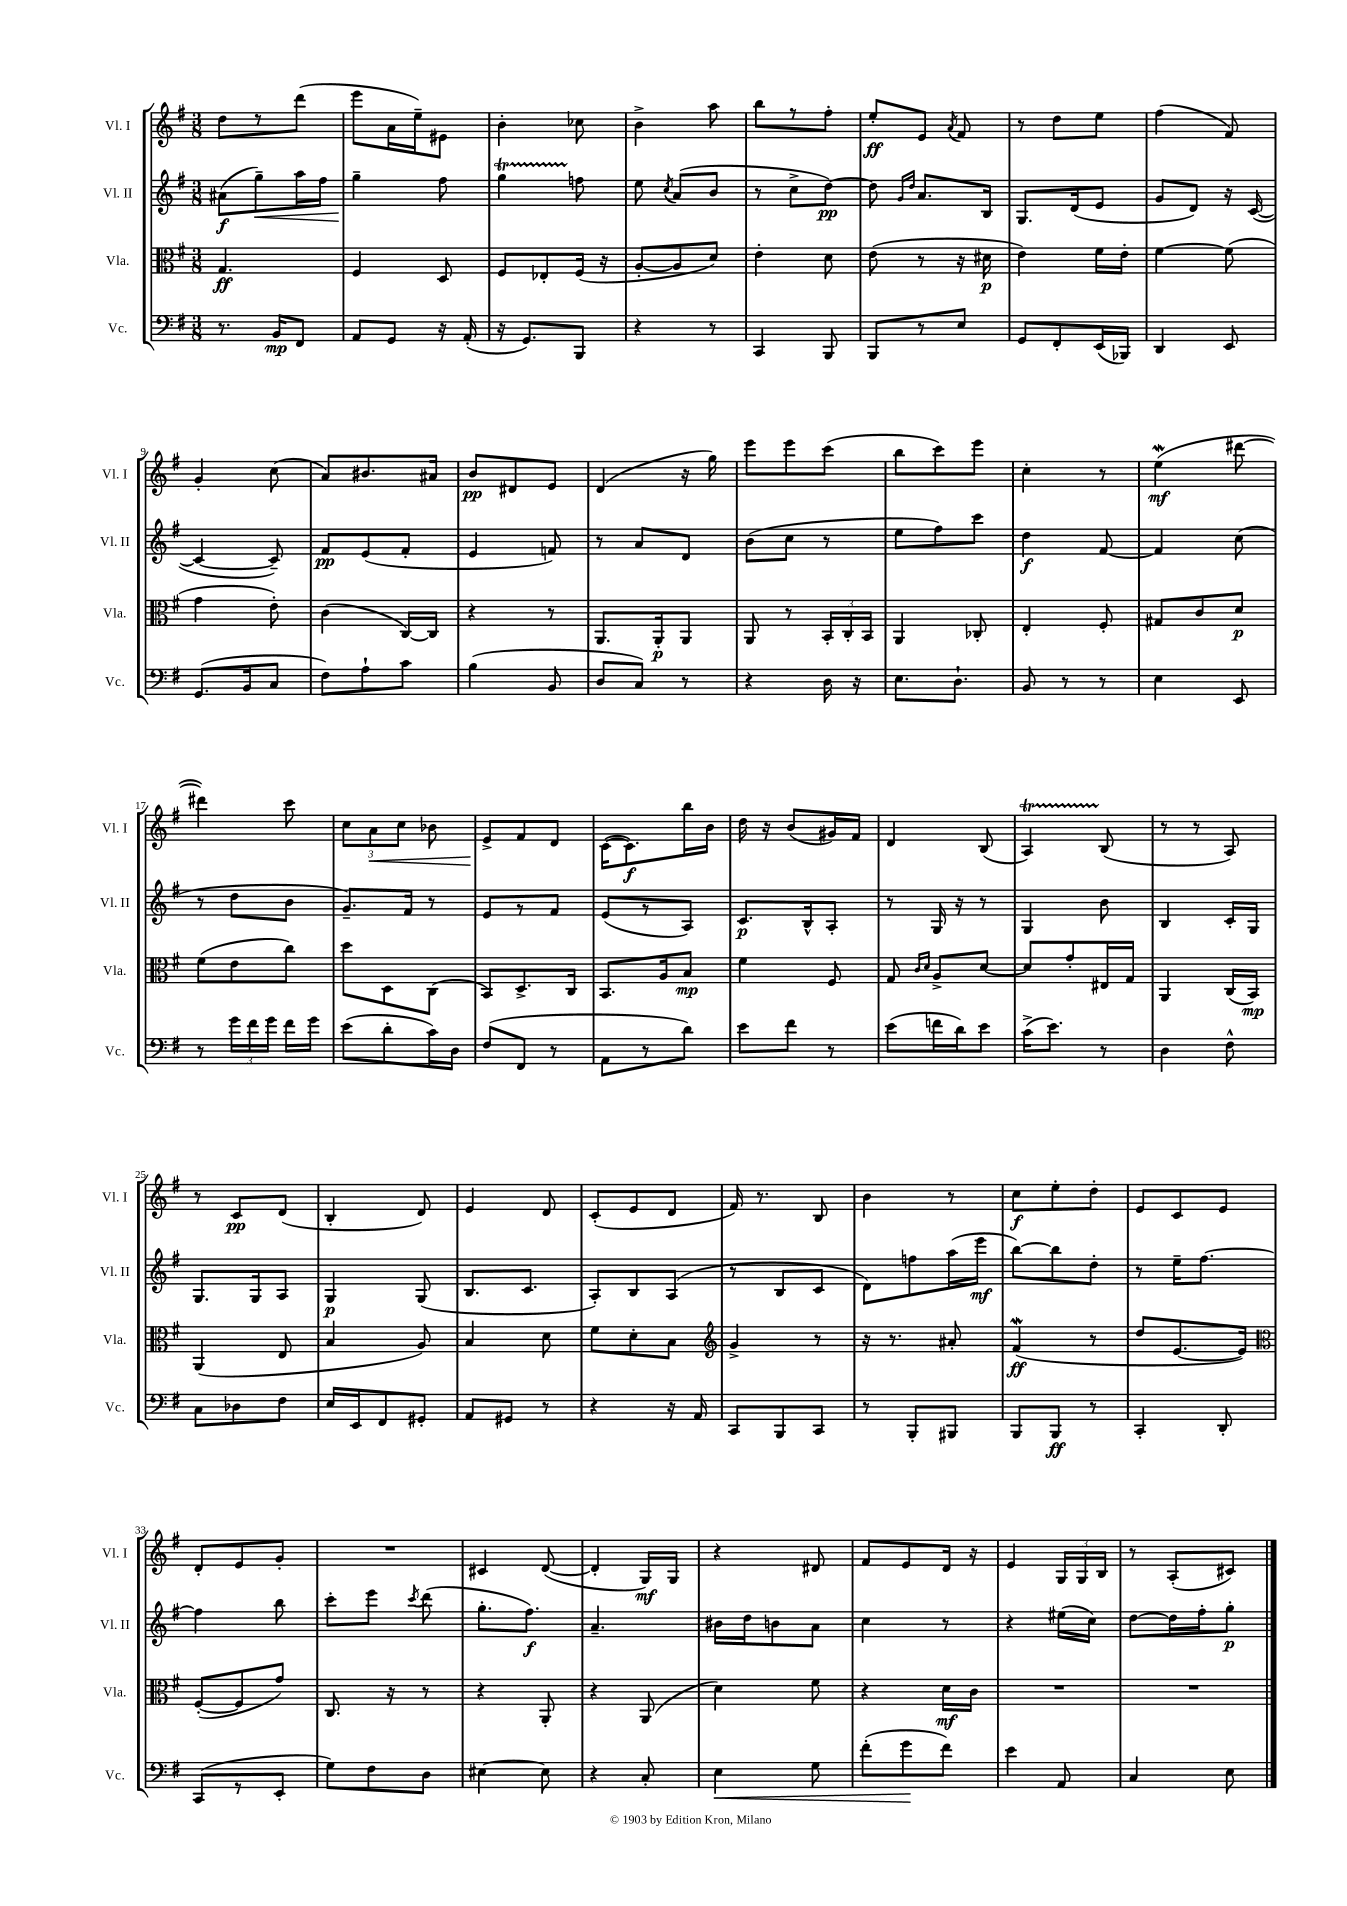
<<
\new StaffGroup <<
\new Staff = "s0" \with { instrumentName = "Vl. I" shortInstrumentName = "Vl. I" } {
    \clef treble \key g \major \numericTimeSignature \time 3/8
    \autoBeamOff d''8[ r8 d'''8]( |
    e'''8[ a'16 e''16--) eis'8] |
    b'4-. ces''8 |
    b'4-> a''8 |
    b''8[ r8 fis''8]-. |
    e''8[-.\ff e'8] \acciaccatura { a'8 } fis'8 |
    r8 d''8[ e''8] |
    fis''4( fis'8) |
    g'4-. c''8( |
    a'8[) bis'8. ais'16] |
    b'8[\pp dis'8 e'8] |
    d'4( r16 g''16) |
    e'''8[ e'''8 c'''8]( |
    b''8[ c'''8) e'''8] |
    c''4-. r8 |
    e''4\mordent\mf( dis'''8~ |
    dis'''4) c'''8 |
    \tuplet 3/2 { c''8[ a'8\< c''8] } bes'8 |
    e'8[->\! fis'8 d'8] |
    c'16[~( c'8.\f) b''16 b'16] |
    d''16 r16 b'8[( gis'16) fis'16] |
    d'4 b8( |
    a4\startTrillSpan) b8\stopTrillSpan( |
    r8 r8 a8) |
    r8 c'8[\pp d'8]( |
    b4-. d'8) |
    e'4 d'8 |
    c'8[-.( e'8 d'8] |
    fis'16) r8. b8 |
    b'4 r8 |
    c''8[\f e''8-. d''8]-. |
    e'8[ c'8 e'8] |
    d'8[-. e'8 g'8]-. |
    R4. |
    cis'4 d'8~( |
    d'4-. g16[\mf) g16] |
    r4 dis'8 |
    fis'8[ e'8 d'16] r16 |
    e'4 \tuplet 3/2 { g16[ g16 b16] } |
    r8 a8[-.( cis'8]) \bar "|." |
}
\new Staff = "s1" \with { instrumentName = "Vl. II" shortInstrumentName = "Vl. II" } {
    \clef treble \key g \major \numericTimeSignature \time 3/8
    \autoBeamOff ais'8[\f( g''8--\<) a''16 fis''16] |
    g''4--\! fis''8 |
    g''4\startTrillSpan f''8\stopTrillSpan |
    e''8 \acciaccatura { c''8 } a'8[( b'8] |
    r8 c''8[-> d''8]~\pp) |
    d''8 \grace { g'16[ d''16] } a'8.[ b16] |
    g8.[ d'16( e'8] |
    g'8[ d'8]) r16 c'16~( |
    c'4~ c'8--) |
    fis'8[\pp e'8( fis'8]-. |
    e'4 f'8) |
    r8 a'8[ d'8] |
    b'8[( c''8] r8 |
    e''8[ fis''8) c'''8] |
    d''4\f fis'8~ |
    fis'4 c''8( |
    r8 d''8[ b'8] |
    g'8.[--) fis'16] r8 |
    e'8[ r8 fis'8] |
    e'8[( r8 a8]) |
    c'8.[\p b16-^ a8]-. |
    r8 g16 r16 r8 |
    g4 b'8 |
    b4 c'16[-. g16] |
    g8.[ g16 a8] |
    g4\p g8( |
    b8.[ c'8.] |
    a8[-.) b8 a8]( |
    r8 b8[ c'8] |
    d'8[) f''8 a''16( e'''16]\mf |
    b''8[~) b''8 d''8]-. |
    r8 e''16[-- fis''8.]~ |
    fis''4 b''8 |
    c'''8[-. e'''8] \acciaccatura { c'''8 } d'''8( |
    g''8.[-. fis''8.]\f) |
    a'4.-- |
    bis'16[ d''16 b'8 a'8] |
    c''4 r8 |
    r4 eis''16[( c''16]) |
    d''8[~ d''16 fis''16-. g''8]-.\p \bar "|." |
}
\new Staff = "s2" \with { instrumentName = "Vla." shortInstrumentName = "Vla." } {
    \clef alto \key g \major \numericTimeSignature \time 3/8
    \autoBeamOff g4.\ff |
    fis4 d8 |
    fis8[ ees8-. fis16]( r16 |
    a8[~-. a8 d'8]) |
    e'4-. d'8 |
    e'8( r8 r16 dis'16\p |
    e'4) fis'16[ e'16]-. |
    fis'4~ fis'8( |
    g'4 e'8-.) |
    c'4( c16[~) c16] |
    r4 r8 |
    a,8.[ a,16-.\p a,8] |
    a,8 r8 \tuplet 3/2 { b,16[-. c16-. b,16] } |
    a,4 ces8-. |
    e4-. fis8-. |
    gis8[ c'8 d'8]\p |
    fis'8[( e'8 c''8]) |
    d''8[ d8 c8]( |
    b,8[) d8.-> c16] |
    b,8.[ a16 b8]\mp |
    fis'4 fis8 |
    g8 \grace { c'16[ d'16] } a8[-> d'8]~ |
    d'8[ g'8-. eis16 g16] |
    a,4 c16[( b,16]\mp) |
    a,4( e8 |
    b4 a8) |
    b4 d'8 |
    fis'8[ d'8-. b8] |
    \clef treble g'4-> r8 |
    r16 r8. ais'8-. |
    fis'4\mordent\ff( r8 |
    d''8[ e'8.~ e'16]) |
    \clef alto fis8[~-.( fis8 g'8]) |
    c8. r16 r8 |
    r4 a,8-. |
    r4 a,8( |
    d'4) fis'8 |
    r4 d'16[\mf c'16] |
    R4. |
    R4. \bar "|." |
}
\new Staff = "s3" \with { instrumentName = "Vc." shortInstrumentName = "Vc." } {
    \clef bass \key g \major \numericTimeSignature \time 3/8
    \autoBeamOff r8. b,16[\mp fis,8] |
    a,8[ g,8] r16 a,16-.( |
    r16 g,8.[) b,,8] |
    r4 r8 |
    c,4 b,,8 |
    b,,8[ r8 e8] |
    g,8[ fis,8-. e,16( bes,,16]) |
    d,4 e,8 |
    g,8.[( b,16 c8] |
    fis8[) a8-! c'8] |
    b4( b,8 |
    d8[ c8]) r8 |
    r4 d16 r16 |
    e8.[ d8.]-! |
    b,8 r8 r8 |
    e4 e,8 |
    r8 \tuplet 3/2 { g'16[ fis'16 g'16] } fis'16[ g'16] |
    e'8[( d'8-. c'16) d16] |
    fis8[( fis,8] r8 |
    a,8[ r8 d'8]) |
    e'8[ fis'8] r8 |
    e'8[( f'16 d'16) e'8] |
    c'16[->( e'8.]) r8 |
    d4 fis8-^ |
    c8[ des8 fis8] |
    e16[ e,16 fis,8 gis,8]-. |
    a,8[ gis,8] r8 |
    r4 r16 a,16 |
    c,8[ b,,8 c,8] |
    r8 b,,8[-. bis,,8] |
    b,,8[ b,,8]\ff r8 |
    c,4-. d,8-. |
    c,8[( r8 e,8]-. |
    g8[) fis8 d8] |
    eis4~ eis8 |
    r4 c8-. |
    e4\< g8 |
    fis'8[-.( g'8\! fis'8]) |
    e'4 a,8 |
    c4 e8 \bar "|." |
}
>>
>>
